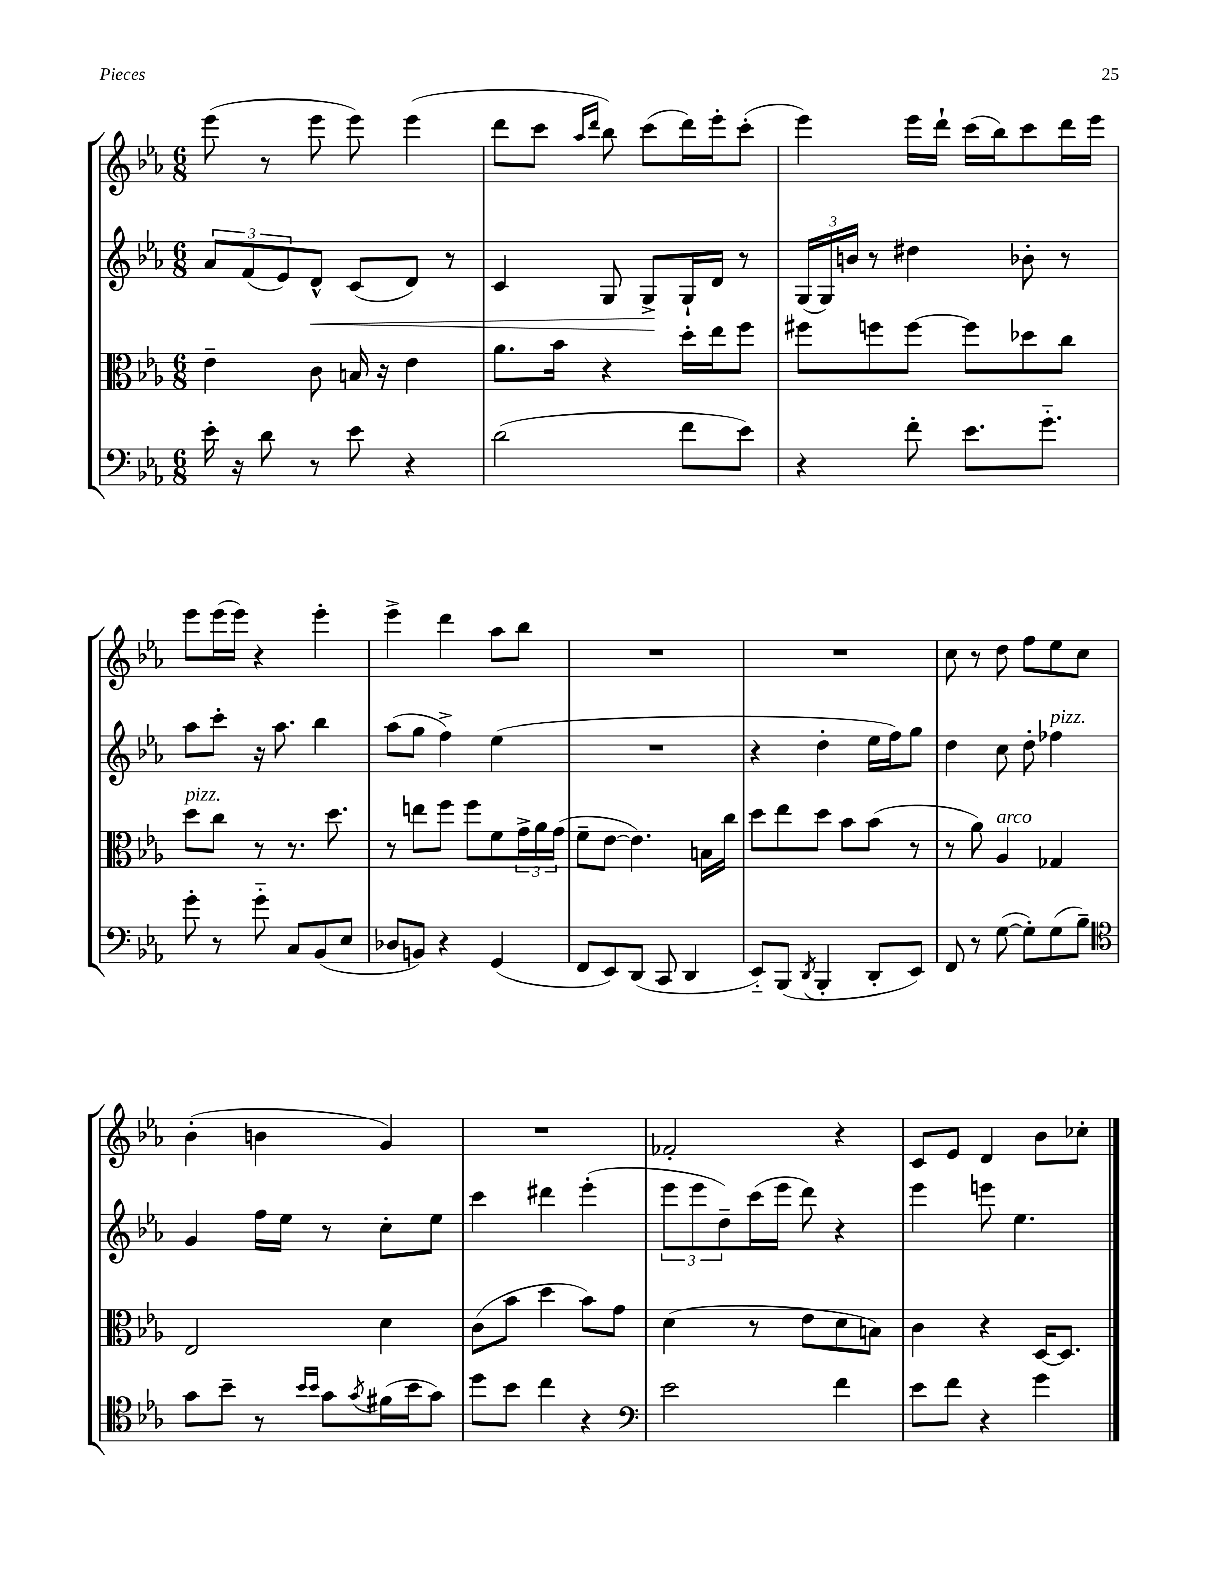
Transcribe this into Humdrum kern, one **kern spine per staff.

**kern	**kern	**kern	**dynam	**kern
*part4	*part3	*part2	*part2	*part1
*staff4	*staff3	*staff2	*staff2	*staff1
*clefF4	*clefC3	*clefG2	*	*clefG2
*k[b-e-a-]	*k[b-e-a-]	*k[b-e-a-]	*	*k[b-e-a-]
*M6/8	*M6/8	*M6/8	*	*M6/8
=64	=64	=64	=64	=64
16e-'\	4e-~\	12a-/L	.	(8eee-\
16r	.	.	.	.
.	.	(12f/	.	.
8d\	.	.	.	8r
.	.	12e-/)	.	.
!	!	!	!LO:HP:b	!
8r	8c\	8d^^/J	<	8eee-\
8e-\	16Bn/	(8c/L	.	8eee-\)
.	16r	.	.	.
4r	4e-\	8d/J)	.	(4eee-\
.	.	8r	.	.
=65	=65	=65	=65	=65
(2d\	8.a-\L	4c/	.	8ddd\L
.	.	.	.	8ccc\J
.	16b-\Jk	.	.	.
.	.	.	.	16qqaa-/LL
.	.	.	.	16qqddd/JJ
.	4r	8G/	.	8bb-\)
.	.	8G^/L	.	(8ccc\L
8f\L	16dd'\LL	16G`/L	[	16ddd\L)
.	16ee-\J	16d/JJ	.	16eee-'\J
8e-\J)	8ff\J	8r	.	(8ccc'\J
=66	=66	=66	=66	=66
4r	8ff#X\L	(24G/LL	.	4eee-\)
.	.	24G/)	.	.
.	.	24bn/JJ	.	.
.	8ffn\	8r	.	.
8f'\	[8ff\J	4dd#X\	.	16eee-\LL
.	.	.	.	16ddd`\JJ
8.e-\L	8ff\L]	.	.	(16ccc\LL
.	.	.	.	16bb-\J)
.	8dd-X\	8b-X'\	.	8ccc\
8.g\J	.	.	.	.
.	8cc\J	8r	.	16ddd\L
.	.	.	.	16eee-\JJ
!!LO:LB:g=z
=67	=67	=67	=67	=67
!	!LO:TX:a:i:t=pizz.	!	!	!
8g'\	8dd\L	8aa-\L	.	8eee-\L
8r	8cc\J	8ccc'\J	.	(16eee-\L
.	.	.	.	16eee-\JJ)
8g\	8r	16r	.	4r
.	.	8.aa-\	.	.
8C/L	8.r	.	.	.
(8BB-/	.	4bb-\	.	4eee-'\
.	8.dd\	.	.	.
8E-/J	.	.	.	.
=68	=68	=68	=68	=68
8D-X/L	8r	(8aa-\L	.	4eee-^\
8BBn/J)	8een\L	8gg\J	.	.
4r	8ff\J	4ff^\)	.	4ddd\
.	8ff\L	.	.	.
(4GG/	8f\	(4ee-\	.	8aa-\L
.	24g^\L	.	.	8bb-\J
.	24a-\	.	.	.
.	(24g\JJ	.	.	.
=69	=69	=69	=69	=69
8FF/L	8f~\L	2.r	.	2.r
8EE-/)	[8e-\J	.	.	.
(8DD/J	4.e-\])	.	.	.
8CC/	.	.	.	.
4DD/	.	.	.	.
.	16Bn\LL	.	.	.
.	16cc\JJ	.	.	.
=70	=70	=70	=70	=70
8EE-/L)	8dd\L	4r	.	2.r
(8BBB-/J	8ee-\	.	.	.
8qDD/	.	.	.	.
4BBB-'/	8dd\J	4dd'\	.	.
.	8b-\L	.	.	.
8DD'/L	(8b-\J	16ee-\LL	.	.
.	.	16ff\J)	.	.
8EE-/J)	8r	8gg\J	.	.
=71	=71	=71	=71	=71
8FF/	8r	4dd\	.	8cc\
8r	8a-\)	.	.	8r
!	!LO:TX:a:i:t=arco	!	!	!
([8G\	4A-/	8cc\	.	8dd\
8G'\L])	.	8dd'\	.	8ff\L
!	!	!LO:TX:a:i:t=pizz.	!	!
(8G\	4G-X/	4ff-X\	.	8ee-\
8B-~\J)	.	.	.	8cc\J
!!LO:LB:g=z
=72	=72	=72	=72	=72
*clefC4	*	*	*	*
8g\L	2E-/	4g/	.	(4b-'\
8b-~\J	.	.	.	.
8r	.	16ff\LL	.	4bn\
.	.	16ee-\JJ	.	.
16qqb-/LL	.	.	.	.
16qqb-/JJ	.	.	.	.
8g\L	.	8r	.	.
8qg/	.	.	.	.
(16f#X\L	4d\	8cc'\L	.	4g/)
16b-\J	.	.	.	.
8g\J)	.	8ee-\J	.	.
=73	=73	=73	=73	=73
8dd\L	(8c\L	4ccc\	.	2.r
8b-\J	8b-\J	.	.	.
4cc\	4dd\	4ddd#X\	.	.
4r	8b-\L)	(4eee-'\	.	.
.	8g\J	.	.	.
=74	=74	=74	=74	=74
*clefF4	*	*	*	*
2e-\	(4d\	12eee-\L	.	2f-X'/
.	.	12eee-\	.	.
.	.	12dd~\)	.	.
.	8r	(16ccc\L	.	.
.	.	16eee-\JJ	.	.
.	8e-\L	8ddd\)	.	.
4f\	8d\	4r	.	4r
.	8Bn\J)	.	.	.
=75	=75	=75	=75	=75
8e-\L	4c\	4eee-\	.	8c/L
8f\J	.	.	.	8e-/J
4r	4r	8eeen\	.	4d/
.	.	4.ee-\	.	.
4g\	[16D/KL	.	.	8b-\L
.	8.D/J]	.	.	.
.	.	.	.	8cc-X'\J
==	==	==	==	==
*-	*-	*-	*-	*-
